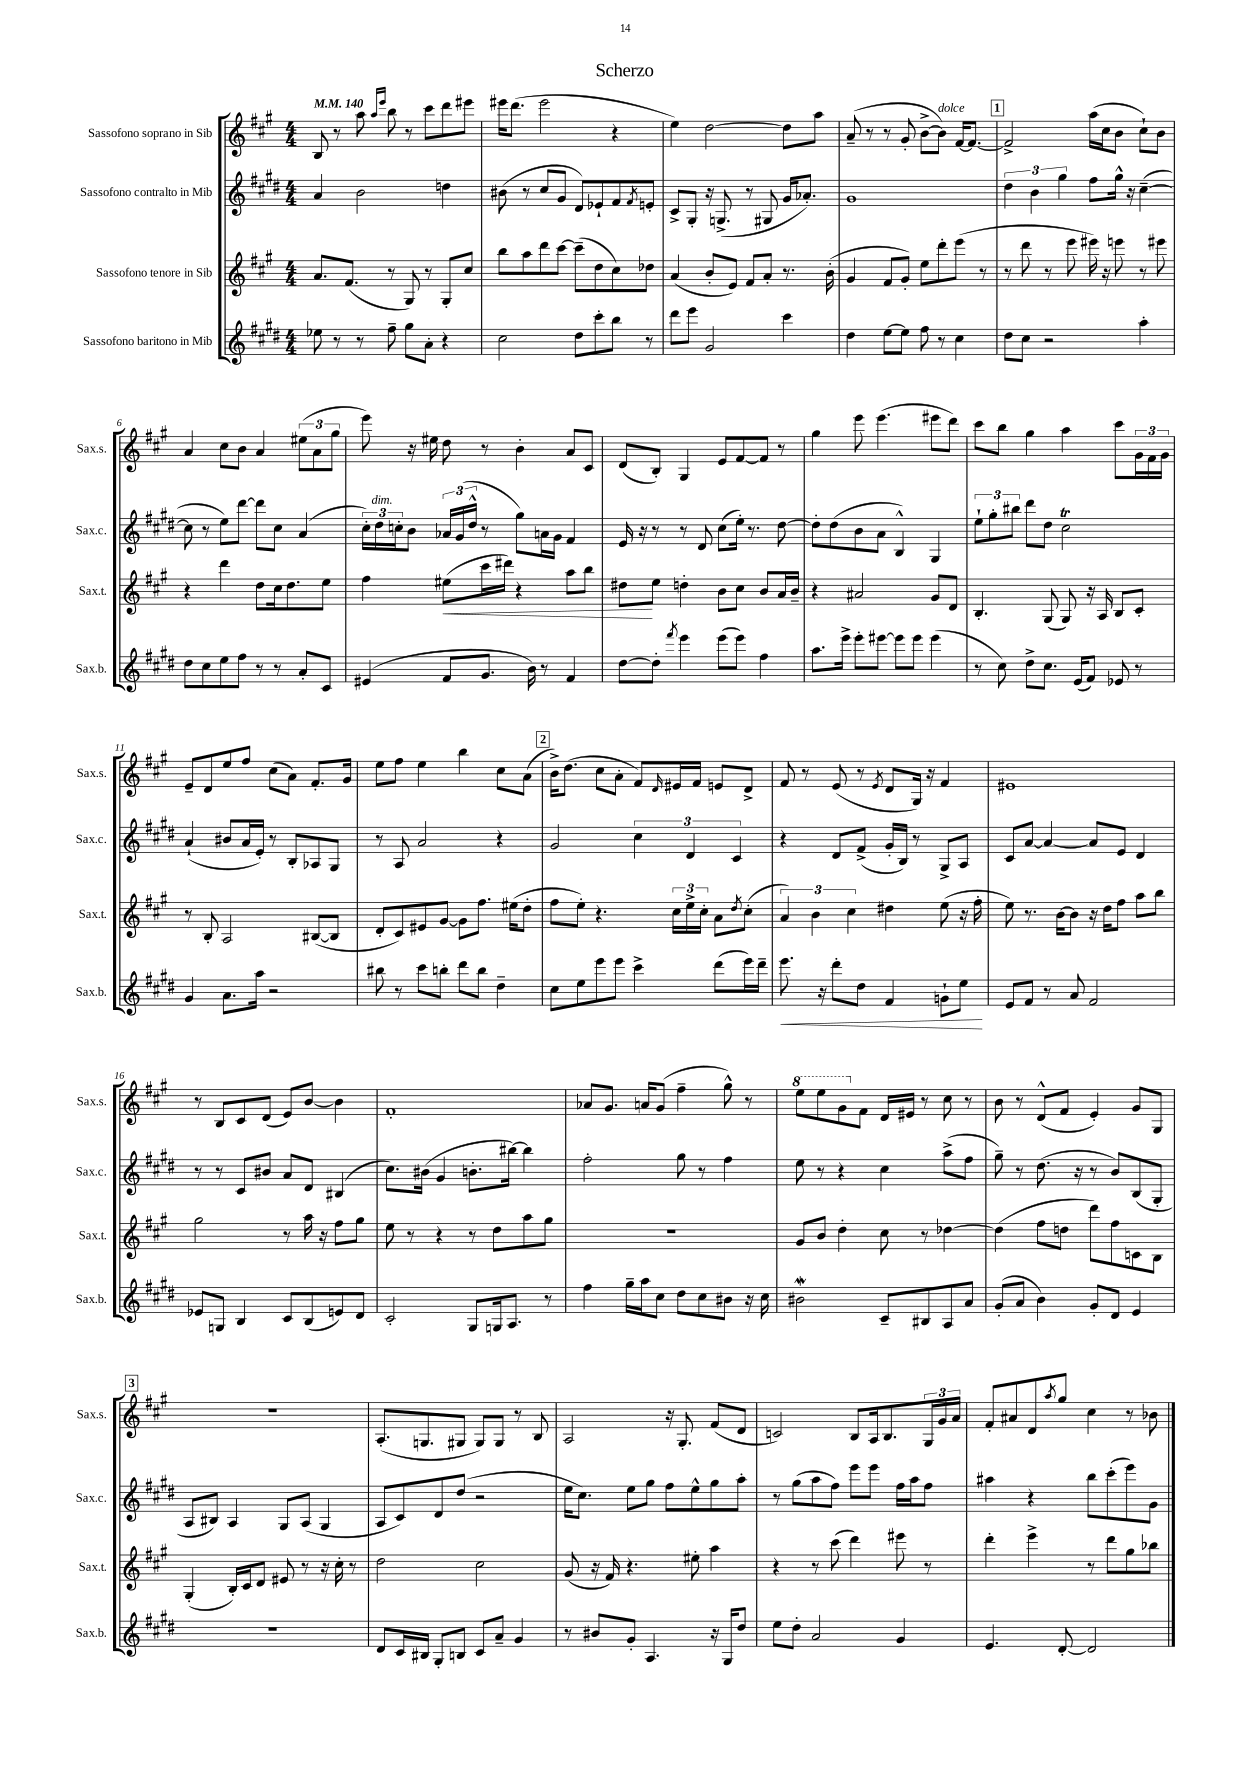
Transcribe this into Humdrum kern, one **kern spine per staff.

**kern	**kern	**kern	**kern
*staff4	*staff3	*staff2	*staff1
*clefG2	*clefG2	*clefG2	*clefG2
*k[f#c#g#d#]	*k[f#c#g#]	*k[f#c#g#d#]	*k[f#c#g#]
*M4/4	*M4/4	*M4/4	*M4/4
*MM140	*MM140	*MM140	*MM140
8ee-	8.a	4a	8B
8r	.	.	8r
.	(8.f#	.	.
8r	.	2b	8aa
.	.	.	16qqaa
.	.	.	16qqeee
8ff#~	8r	.	8bb
8gg#	8G#)	.	8r
8a'	8r	.	8ccc#
4r	8G#'	4dd	8ddd
.	8cc#	.	8eee#
=	=	=	=
2cc#	8bb	(8b#	16eee#
.	.	.	(8.ddd
.	8aa	8r	.
.	8ddd	8cc#	2eee#
.	[8ccc#	8g#	.
8dd#	(8ccc#~]	8d#)	.
8ccc#'	8dd	8e-`	.
8bb	8cc#)	8f#	4r
.	.	8qf#	.
8r	8dd-	8e'	.
=	=	=	=
8ddd#	(4a	8c#^	4ee)
8eee	.	8G#'	.
2g#	8b'	16r	[2dd
.	.	(8.G^	.
.	8e)	.	.
.	8f#	8r	.
.	8a'	8G#	.
4ccc#	8.r	16g#	8dd]
.	.	8.a-')	.
.	.	.	8aa
.	(16b'	.	.
=	=	=	=
4dd#	4g#	1g#	(8a~
.	.	.	8r
[8ee	8f#	.	8r
8ee]	8g#')	.	8g#'
8ff#	8ee	.	[8b^
8r	8ddd'	.	8b])
4cc#	(8eee	.	[16f#
.	.	.	8.f#_
.	8r	.	.
=	=	=	=
8dd#	8r	6dd#	2f#^]
8cc#	8ddd	.	.
.	.	6b	.
2r	8r	.	.
.	.	6gg#	.
.	8eee	.	.
.	16eee#)	8ff#	(16aa
.	16r	.	16cc#
.	8eee	16gg#^^	8b
.	.	16r	.
4aa'	8r	([4cc#~	8cc#`)
.	8eee#	.	8b
=	=	=	=
8dd#	4r	8cc#]	4a
8cc#	.	8r	.
8ee	4ddd	8ee)	8cc#
8ff#	.	[8ddd#	8b
8r	8dd	8ddd#]	4a
8r	16cc#	8cc#	.
.	8.dd	.	.
8a'	.	(4a	(12ee#
.	.	.	12a
8c#	8ee	.	.
.	.	.	12gg#
=	=	=	=
(4e#	4ff#	24cc#')	8eee)
.	.	24dd#	.
.	.	24cc'	.
.	.	8b	16r
.	.	.	16ee#
8f#	(8ee#	24a-	8dd
.	.	(24g#	.
.	.	24dd#^^	.
8.g#	16ccc#	8r	8r
.	16ddd#)	.	.
.	4r	8gg#)	4b'
16b)	.	.	.
8r	.	16a	.
.	.	16g#	.
4f#	8aa	4f#	8a
.	8bb	.	8c#
=	=	=	=
[8dd#	8dd#	16e	(8d
.	.	16r	.
8dd#']	8ee	8r	8B')
8qfff#	.	.	.
4eee	4dd'	8r	4G#
.	.	8d#	.
(8eee	8b	(8cc#	8e
8eee)	8cc#	16ee')	[8f#
.	.	8.r	.
4ff#	8b	.	8f#]
.	16a	[8dd#	8r
.	16b~	.	.
=	=	=	=
8.aa	4r	8dd#']	4gg#
.	.	(8dd#	.
16eee^	.	.	.
8eee'	2a#	8b	8eee
[8eee#	.	8a	(4.eee
8eee#]	.	4B^^)	.
8eee#	.	.	.
(4eee#	8g#	4G#	8eee#
.	8d	.	8ddd)
=	=	=	=
8r	4.B'	12ee`	8ccc#
.	.	12gg#'	.
8cc#)	.	.	8bb
.	.	12bb#	.
8dd#^	.	8ddd#	4gg#
8.cc#	(8G#	8dd#	.
.	8G#)	2cc#	4aa
(16e	.	.	.
8f#)	16r	.	.
.	16A	.	.
8e-	8B	.	8ccc#
8r	8c#'	.	24g#
.	.	.	24f#
.	.	.	24g#
=	=	=	=
4g#	8r	(4a`	8e~
.	8B'	.	8d
8.a	2A	8b#	8ee
.	.	16a	8ff#
16aa	.	16e')	.
2r	.	8r	(8cc#
.	.	8B'	8a)
.	([8B#	8A-	8.f#'
.	8B#]	8G#	.
.	.	.	16g#
=	=	=	=
8bb#	8d'	8r	8ee
8r	8c#)	8A	8ff#
8ccc#	8e#	2a	4ee
8bb'	[8g#	.	.
8ddd#	8g#]	.	4bb
8bb	8.ff#	.	.
4dd#~	.	4r	8cc#
.	(16ee#	.	.
.	8dd'	.	(8a
=	=	=	=
8cc#	8ff#	2g#	16b^)
.	.	.	(8.dd
8ee	8ee')	.	.
8eee	4.r	.	8cc#
8eee	.	.	8a'
4ccc#^	.	6cc#	8f#)
.	.	.	16qqd
.	24cc#	.	16e#
.	24ee^	6d#	.
.	.	.	16f#
.	24cc#'	.	.
(8ddd#	8a	.	8e
.	.	6c#	.
.	8qdd	.	.
16eee)	(8cc#'	.	8d^
16ddd#~	.	.	.
=	=	=	=
8.eee	6a)	4r	8f#
.	.	.	8r
.	6b	.	.
16r	.	.	.
8ddd#'	.	8d#	(8e
.	6cc#	.	.
8dd#	.	(8f#^	8r
.	.	.	8qe
4f#	4dd#	16g#'	8d
.	.	16B)	.
.	.	8r	16G#)
.	.	.	16r
8g`	(8ee	8G#^	4f#
8ee	16r	8A	.
.	16ff#'	.	.
=	=	=	=
8e	8ee)	8c#	1e#
8f#	8.r	[8a	.
8r	.	4a_	.
.	[16b	.	.
8a	8b]	.	.
2f#	16r	8a]	.
.	16dd	.	.
.	8ff#	8e	.
.	8aa	4d#	.
.	8bb	.	.
=	=	=	=
8e-	2gg#	8r	8r
8G	.	8r	8B
4B	.	8c#	8c#
.	.	8b#	(8d
8c#	8r	8a	8e)
(8B	16aa	8d#	[8b
.	16r	.	.
8e)	8ff#	(4B#	4b]
8d#	8gg#	.	.
=	=	=	=
2c#'	8ee	8.cc#)	1f#'
.	8r	.	.
.	.	(16b#	.
.	4r	4g#	.
8G#	8r	8.b'	.
16G	8dd	.	.
8.A	.	[16bb#)	.
.	8aa	4bb#]	.
8r	8gg#	.	.
=	=	=	=
4ff#	1r	2ff#'	8a-
.	.	.	8.g#
16gg#~	.	.	.
16aa	.	.	16a
8cc#	.	.	(8g#
8dd#	.	8gg#	4ff#~
8cc#	.	8r	.
8b#	.	4ff#	8gg#^^)
16r	.	.	8r
16cc#	.	.	.
=	=	=	=
2b#	8g#	8ee	8eee
.	8b	8r	8eee
.	4dd'	4r	8gg#
.	.	.	8f#
8c#~	8cc#	4cc#	16d
.	.	.	16e#
8B#	8r	.	8r
8A	[4dd-	(8aa^	8cc#
8a	.	8ff#	8r
=	=	=	=
(8g#'	(4dd-]	8gg#~)	8b
8a	.	8r	8r
4b)	8ff#	(8.dd#	(8d^^
.	8dd	.	8f#
.	.	16r	.
8g#'	8ddd)	8r	4e')
8d#	8ff#	8b)	.
4e	8c	(8B	8g#
.	8B	8G#'	8G#
=	=	=	=
1r	(4G#'	8A	1r
.	.	8B#)	.
.	16B')	4A	.
.	16c#	.	.
.	8d	.	.
.	8e#	8G#	.
.	8r	(8A	.
.	16r	4G#	.
.	16cc#'	.	.
.	8r	.	.
=	=	=	=
8d#	2dd	8A	(8.A'
16c#	.	8c#)	.
16B#	.	.	8.G
8G#'	.	8d#	.
8B	.	(8dd#	8G#
8c#	2cc#	2r	8G#)
8a~	.	.	8G#
4g#	.	.	8r
.	.	.	8B
=	=	=	=
8r	(8g#	16ee	2A
.	.	8.cc#)	.
8b#	16r	.	.
.	16f#)	.	.
8g#'	4.r	8ee	.
4.A	.	8gg#	.
.	.	8ff#	16r
.	.	.	8.G#'
.	8ee#'	8ee^^	.
16r	4aa	8gg#	(8f#
16G#	.	.	.
8dd#	.	8aa'	8d
=	=	=	=
8ee	4r	8r	2c)
8dd#'	.	(8gg#	.
2a	8r	8aa	.
.	(8ccc#	8ff#)	.
.	4ddd)	8eee	8B
.	.	8eee	16A
.	.	.	8.B
4g#	8eee#	16ff#	.
.	.	16aa	.
.	8r	8ff#	24G#
.	.	.	24g#
.	.	.	24a
=	=	=	=
4.e	4ddd'	4aa#	8f#'
.	.	.	8a#
.	4eee^	4r	8d
.	.	.	8qaa
[8d#'	.	.	8gg#
2d#]	8r	8bb	4cc#
.	8ddd	(8ccc#'	.
.	8gg#	8eee)	8r
.	8bb-	8g#	8b-
==	==	==	==
*-	*-	*-	*-
